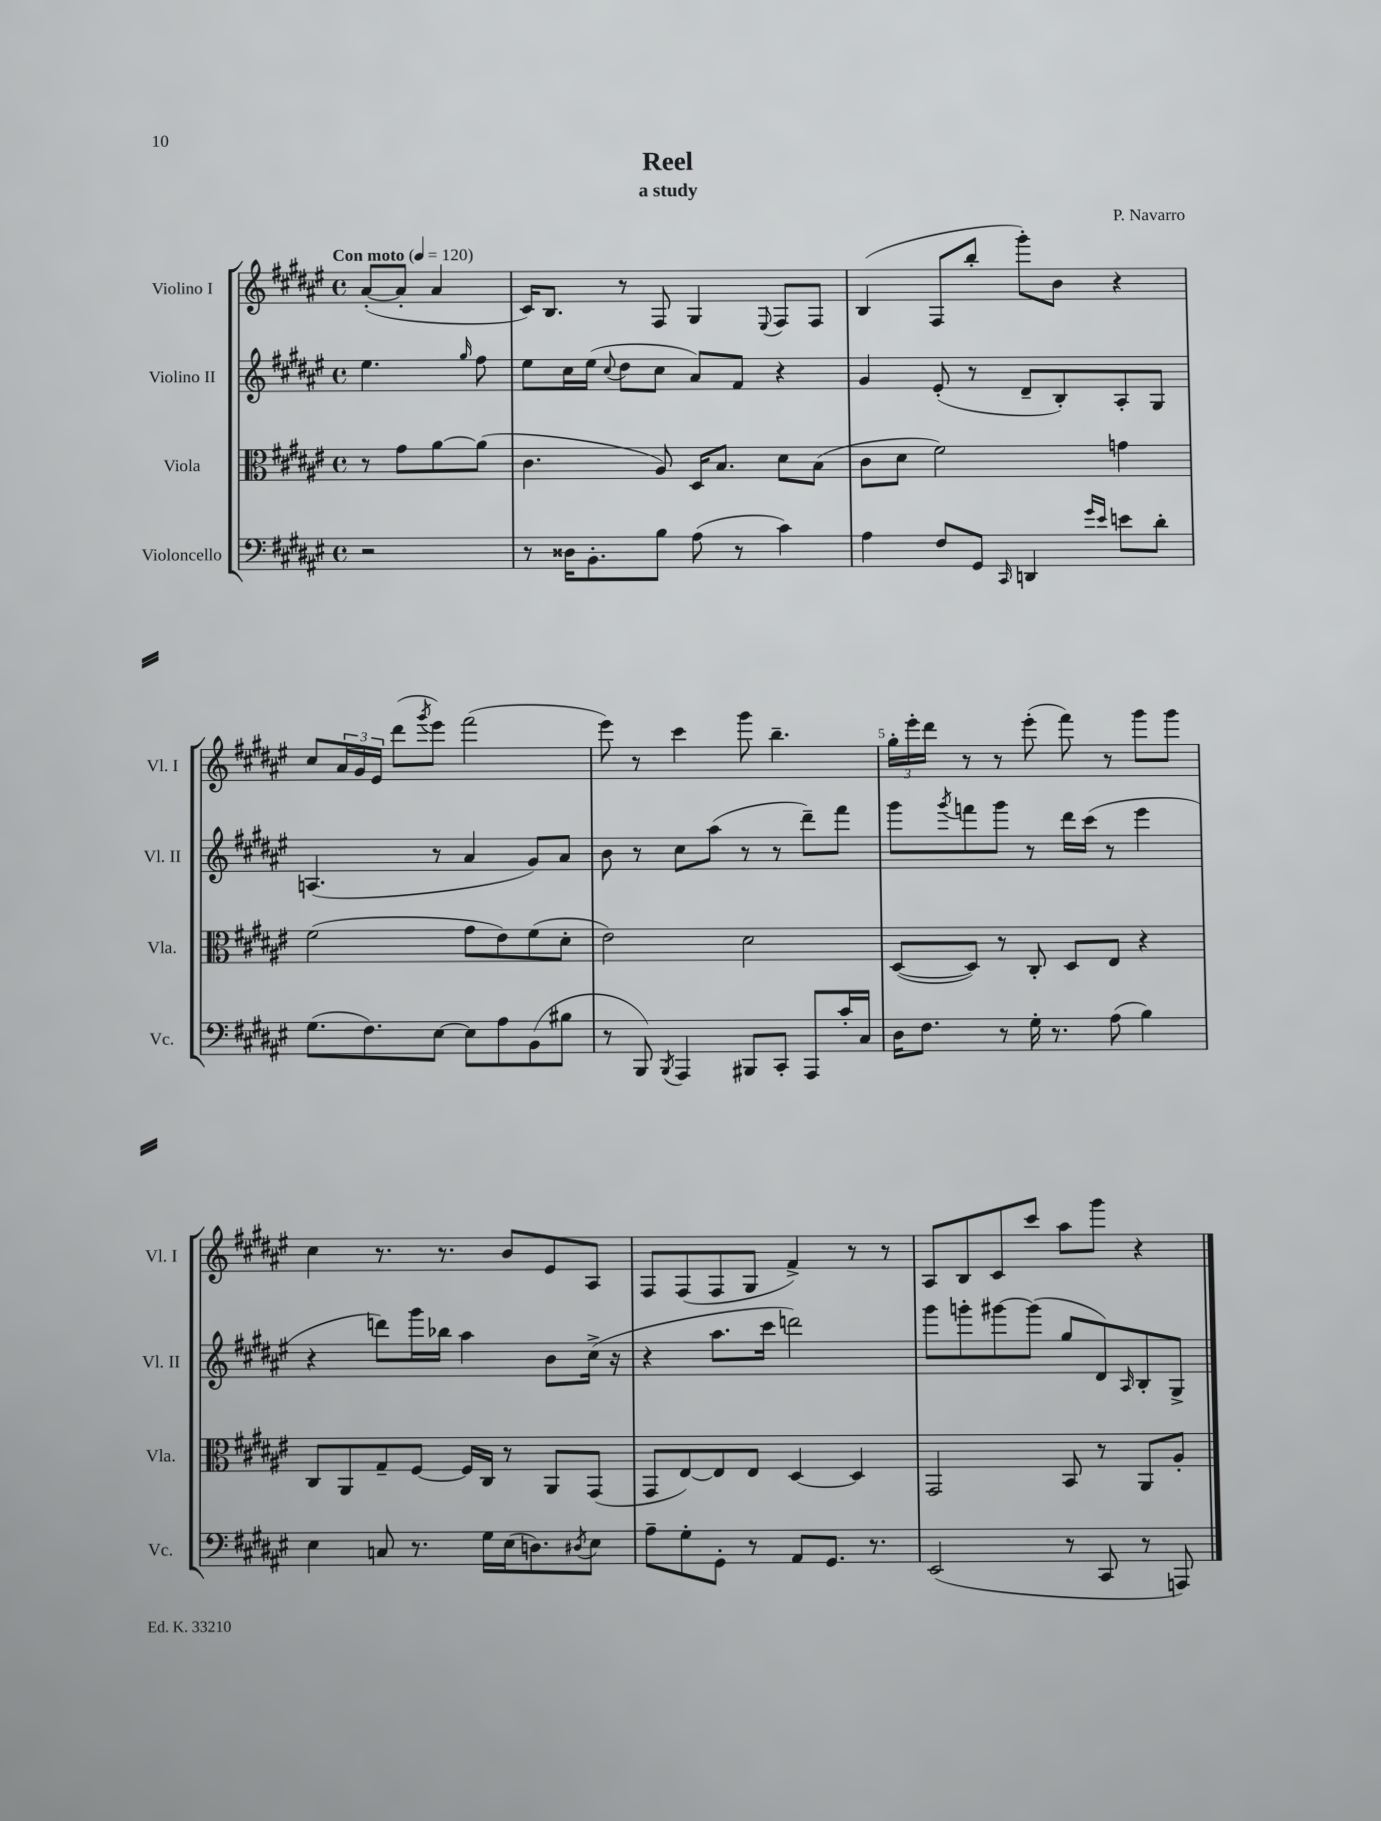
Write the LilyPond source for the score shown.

\header { title = "Reel" composer = "P. Navarro" subtitle = "a study" }
<<
\new StaffGroup <<
\new Staff = "s0" \with { instrumentName = "Violino I" shortInstrumentName = "Vl. I" } {
    \clef treble \key fis \major \defaultTimeSignature \time 4/4 \partial 2 \tempo "Con moto" 4 = 120
    ais'8~-.( ais'8-. ais'4 |
    cis'16) b8. r8 fis8 gis4 \appoggiatura { eis8 } fis8 fis8 |
    b4( fis8 b''8-. gis'''8-.) b'8 r4 |
    cis''8 \tuplet 3/2 { ais'16 gis'16 eis'16 } dis'''8( \acciaccatura { gis'''8 } eis'''8) fis'''2( |
    eis'''8) r8 cis'''4 gis'''8 b''4.-- |
    \tuplet 3/2 { gis''16-. eis'''16-. dis'''16 } r8 r8 eis'''8-.( fis'''8) r8 gis'''8 gis'''8 |
    cis''4 r8. r8. b'8 eis'8 ais8 |
    fis8 fis8( fis8 gis8 fis'4->) r8 r8 |
    ais8 b8 cis'8 cis'''8 ais''8 gis'''8 r4 \bar "|." |
}
\new Staff = "s1" \with { instrumentName = "Violino II" shortInstrumentName = "Vl. II" } {
    \clef treble \key fis \major \defaultTimeSignature \time 4/4 \partial 2
    eis''4. \grace { gis''16 } fis''8 |
    eis''8 cis''16 eis''16( \appoggiatura { cis''8 } dis''8 cis''8 ais'8) fis'8 r4 |
    gis'4 eis'8-.( r8 dis'8-- b8-.) ais8-. gis8 |
    a4.( r8 ais'4 gis'8) ais'8 |
    b'8 r8 cis''8 ais''8( r8 r8 dis'''8--) fis'''8 |
    gis'''8 \acciaccatura { gis'''8 } f'''8 gis'''8 r8 dis'''16 cis'''16( r8 eis'''4 |
    r4 d'''8) gis'''16 bes''16 ais''4 b'8 cis''16->( r16 |
    r4 ais''8. cis'''16 d'''2) |
    gis'''8 g'''8-. gis'''8~ gis'''8( gis''8 dis'8) \grace { ais16 } b8-. gis8-> \bar "|." |
}
\new Staff = "s2" \with { instrumentName = "Viola" shortInstrumentName = "Vla." } {
    \clef alto \key fis \major \defaultTimeSignature \time 4/4 \partial 2
    r8 gis'8 ais'8~ ais'8( |
    cis'4. ais8) dis16 b8. dis'8 b8( |
    cis'8 dis'8 fis'2) g'4 |
    fis'2( gis'8 eis'8) fis'8( dis'8-. |
    eis'2) dis'2 |
    dis8~( dis8) r8 cis8-. dis8 eis8 r4 |
    cis8 ais,8 gis8-- fis8~ fis16 cis16 r8 ais,8 gis,8( |
    gis,8 eis8~) eis8 eis8 dis4~ dis4 |
    gis,2 b,8 r8 ais,8 ais8-. \bar "|." |
}
\new Staff = "s3" \with { instrumentName = "Violoncello" shortInstrumentName = "Vc." } {
    \clef bass \key fis \major \defaultTimeSignature \time 4/4 \partial 2
    r2 |
    r8 disis16 b,8.-. b8 ais8( r8 cis'4) |
    ais4 fis8 gis,8 \grace { cis,16 } d,4 \grace { gis'16 eis'16 } e'8 dis'8-. |
    gis8.( fis8.) eis8~ eis8 ais8 b,8( bis8 |
    r8 b,,8) \acciaccatura { b,,8 } ais,,4 bis,,8 cis,8-. ais,,8 cis'16-. cis16 |
    dis16 fis8. r8 gis16-. r8. ais8( b4) |
    eis4 c8 r8. gis16 eis16( d8.) \acciaccatura { dis8 } eis8 |
    ais8-- gis8-. gis,8-. r8 ais,8 gis,8. r8. |
    eis,2( r8 cis,8 r8 a,,8) \bar "|." |
}
>>
>>
\layout { \context { \Score \override BarNumber.break-visibility = ##(#f #t #t) barNumberVisibility = #(every-nth-bar-number-visible 5) } }
